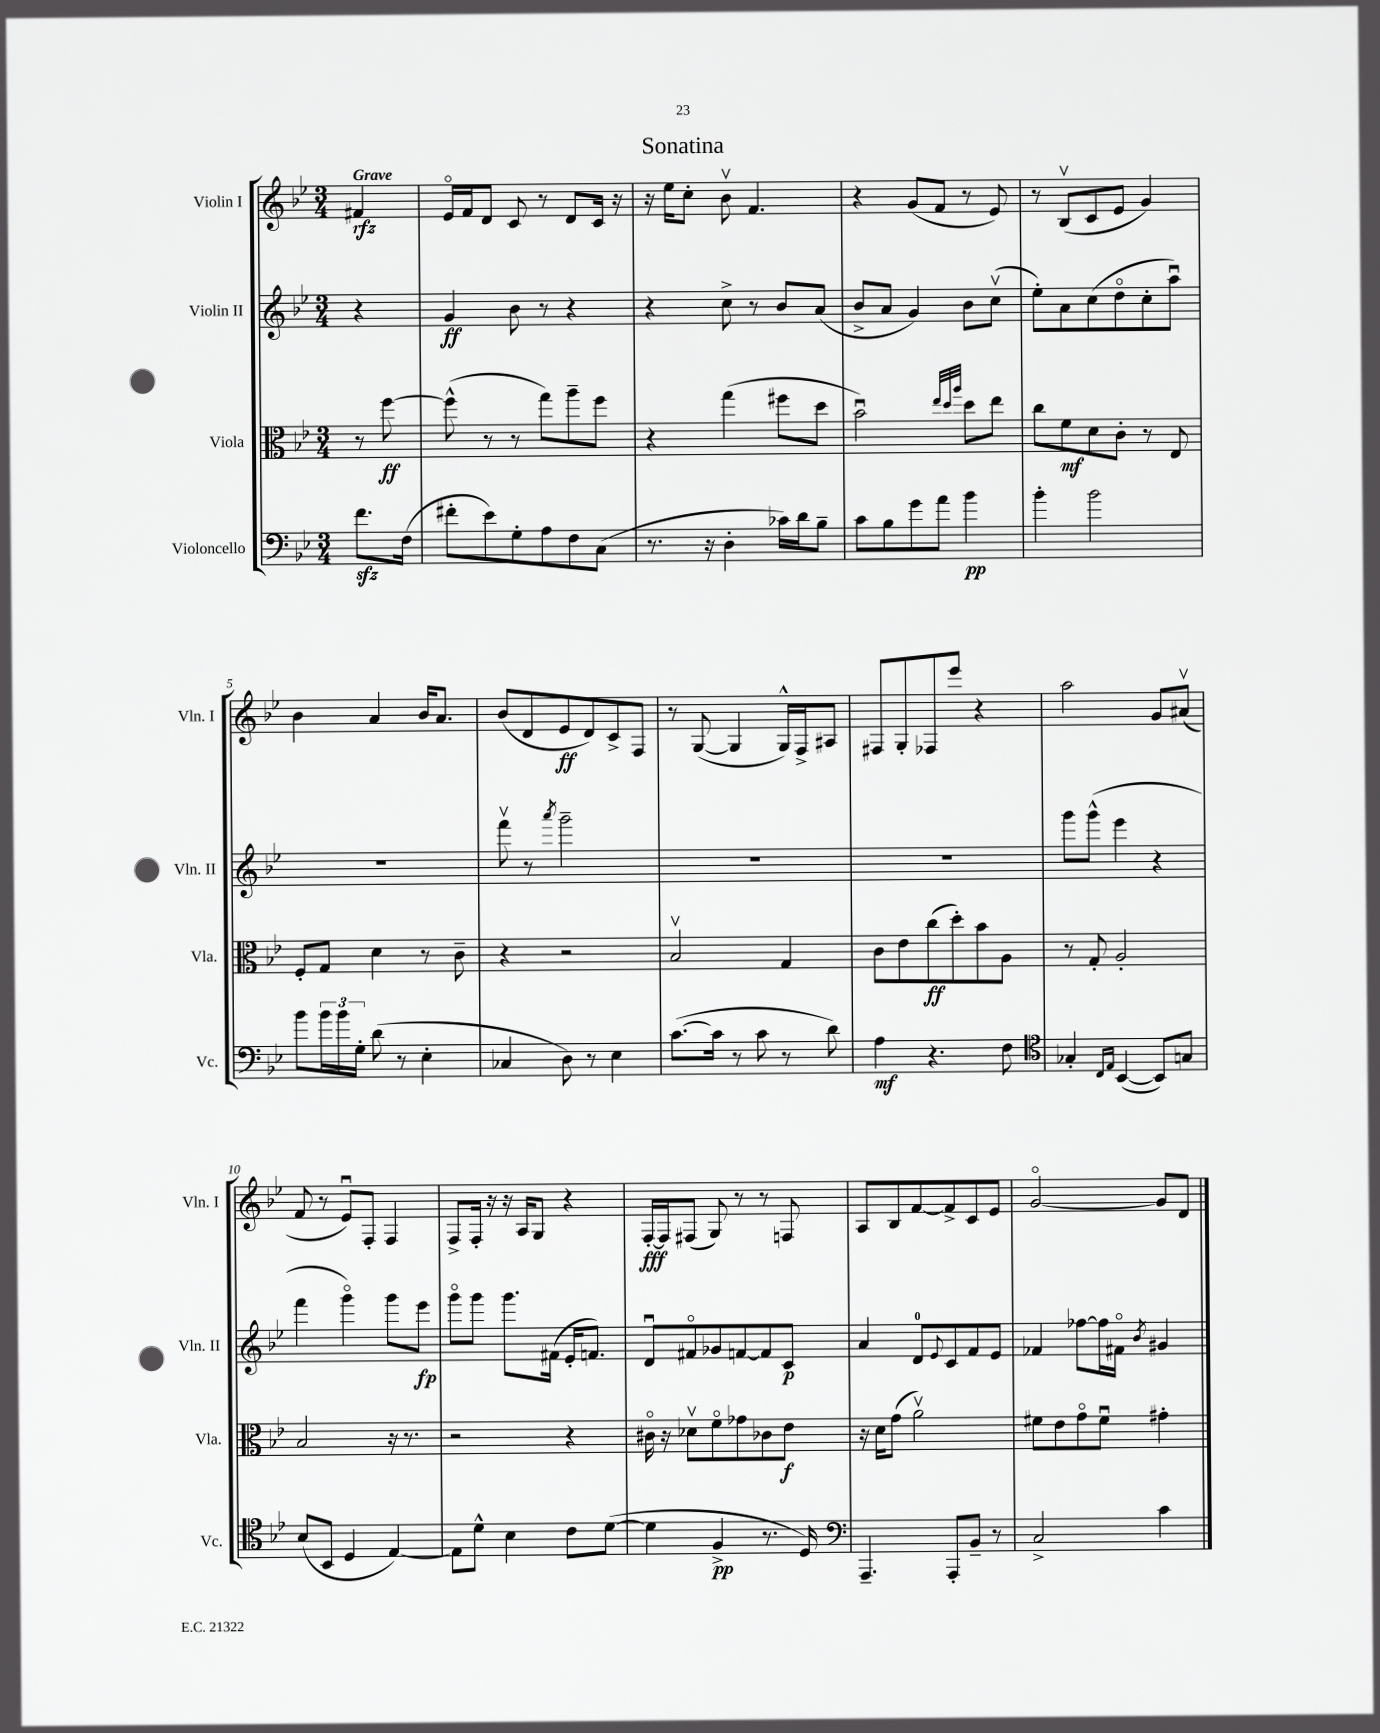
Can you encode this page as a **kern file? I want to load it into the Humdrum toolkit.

**kern	**kern	**kern	**kern
*staff4	*staff3	*staff2	*staff1
*clefF4	*clefC3	*clefG2	*clefG2
*k[b-e-]	*k[b-e-]	*k[b-e-]	*k[b-e-]
*M3/4	*M3/4	*M3/4	*M3/4
8.f\L	8r	4r	4f#/
.	[8ff\	.	.
(16F\Jk	.	.	.
=	=	=	=
8f#'\L	(8ff^^\]	4g/	16e-o/LL
.	.	.	16f/J
8e-\)	8r	.	8d/J
8G'\	8r	8b-\	8c/
8A\	8gg\L)	8r	8r
8F\	8aa~\	4r	8d/L
(8C\J	8ff\J	.	16c/Jk
.	.	.	16r
=	=	=	=
8.r	4r	4r	16r
.	.	.	16ee-\LK
.	.	.	8cc'\J
16r	.	.	.
4D'\	(4gg\	8cc^\	8b-v\
.	.	8r	4.f/
16c-\LL)	8ff#\L	8b-/L	.
16d\J	.	.	.
8B-~\J	8dd\J	(8a/J	.
=	=	=	=
8c\L	2b-u\)	8b-^/L	4r
8B-\	.	8a/J	.
8g\	.	4g/)	(8g/L
8a\J	.	.	8f/J
.	32qqee-/LLL	.	.
.	32qqdd/	.	.
.	32qqaa/JJJ	.	.
4b-\	8dd\L	8b-\L	8r
.	8ee-\J	(8ccv\J	8e-/)
=	=	=	=
4b-'\	8cc\L	8ee-'\L)	8r
.	8f\	8a\	(8B-v/L
2b-\	8d\	(8cc\	8c/
.	8c'\J	8ddo\	8e-/J
.	8r	8cc'\	4g/)
.	8E-/	8aau\J)	.
=	=	=	=
8b-\L	8F'/L	2.r	4b-\
24b-\L	8G/J	.	.
24b-\	.	.	.
24G'\JJ	.	.	.
(8d\	4d\	.	4a/
8r	.	.	.
4E-'\	8r	.	16b-/LK
.	.	.	8.a/J
.	8c~\	.	.
=	=	=	=
4C-/	4r	8fffv\	(8b-/L
.	.	8r	8d/
.	.	8qaaa/	.
8D\)	2r	2ggg~\	8e-/
8r	.	.	8d/)
4E-\	.	.	8c^/
.	.	.	8F/J
=	=	=	=
([8.c\L	2B-v/	2.r	8r
.	.	.	([8G/
16c\]Jk	.	.	.
8r	.	.	4G/]
8c\	.	.	.
8r	4G/	.	16G^^/LL)
.	.	.	16F^/J
8d\)	.	.	8A#/J
=	=	=	=
4A\	8c\L	2.r	8F#/L
.	8e-\	.	8G'/
4.r	(8cc\	.	8F-/
.	8dd'\)	.	8eee-/J
.	8b-\	.	4r
8F\	8A\J	.	.
=	=	=	=
*clefC4	*	*	*
4G-'/	8r	8ggg\L	2aa\
.	8G'/	(8ggg^^\J	.
16qqC/LL	.	.	.
16qqE-/JJ	.	.	.
([4BB-/	2A'/	4eee-\	.
8BB-/]L)	.	4r	8g/L
8G/J	.	.	(8a#v/J
=	=	=	=
(8B-/L	2B-/	4fff\	8f/
8BB-/J	.	.	8r
4D/	.	4gggo\)	8e-u/L)
.	.	.	8F'/J
[4E-/)	16r	8ggg\L	4F/
.	8.r	.	.
.	.	8eee-\J	.
=	=	=	=
8E-\]L	2r	8gggo\L	8F^/L
8d^^\J	.	8ggg\J	16F'/Jk
.	.	.	16r
4B-\	.	8.ggg\L	16r
.	.	.	16A/LK
.	.	.	8G/J
.	.	(16f#\Jk	.
8c\L	4r	16e-'/LK	4r
.	.	8.f/J)	.
([8d\J	.	.	.
=	=	=	=
4d\]	16c#o\	8du/L	[16F'/LL
.	16r	.	16F/]J
.	8d-v\L	8f#o/	(8F#/J
4F^/	8fo\	8g-/	8G/)
.	8g-\	[8f/	8r
8.r	8c-\	8f/]	8r
.	8e-\J	8c/J	8F/
16D/)	.	.	.
=	=	=	=
*clefF4	*	*	*
4.AAA~/	16r	4a/	8A/L
.	16d\LK	.	.
.	(8g\J	.	8B-/
.	2av\)	8d/L	[8f/
.	.	8qqe-/	.
8AAA'/L	.	8c/	8f^/]
8BB-~/J	.	8f/	8c/
8r	.	8e-/J	8e-/J
=	=	=	=
2C^/	8f#\L	4f-/	[2go/
.	8e-\	.	.
.	8go\	[8ff-\L	.
.	8f#u\J	16ff-\]L	.
.	.	16f#o\JJ	.
.	.	8qb-/	.
4c\	4g#'\	4g#/	8g/]L
.	.	.	8d/J
==	==	==	==
*-	*-	*-	*-
